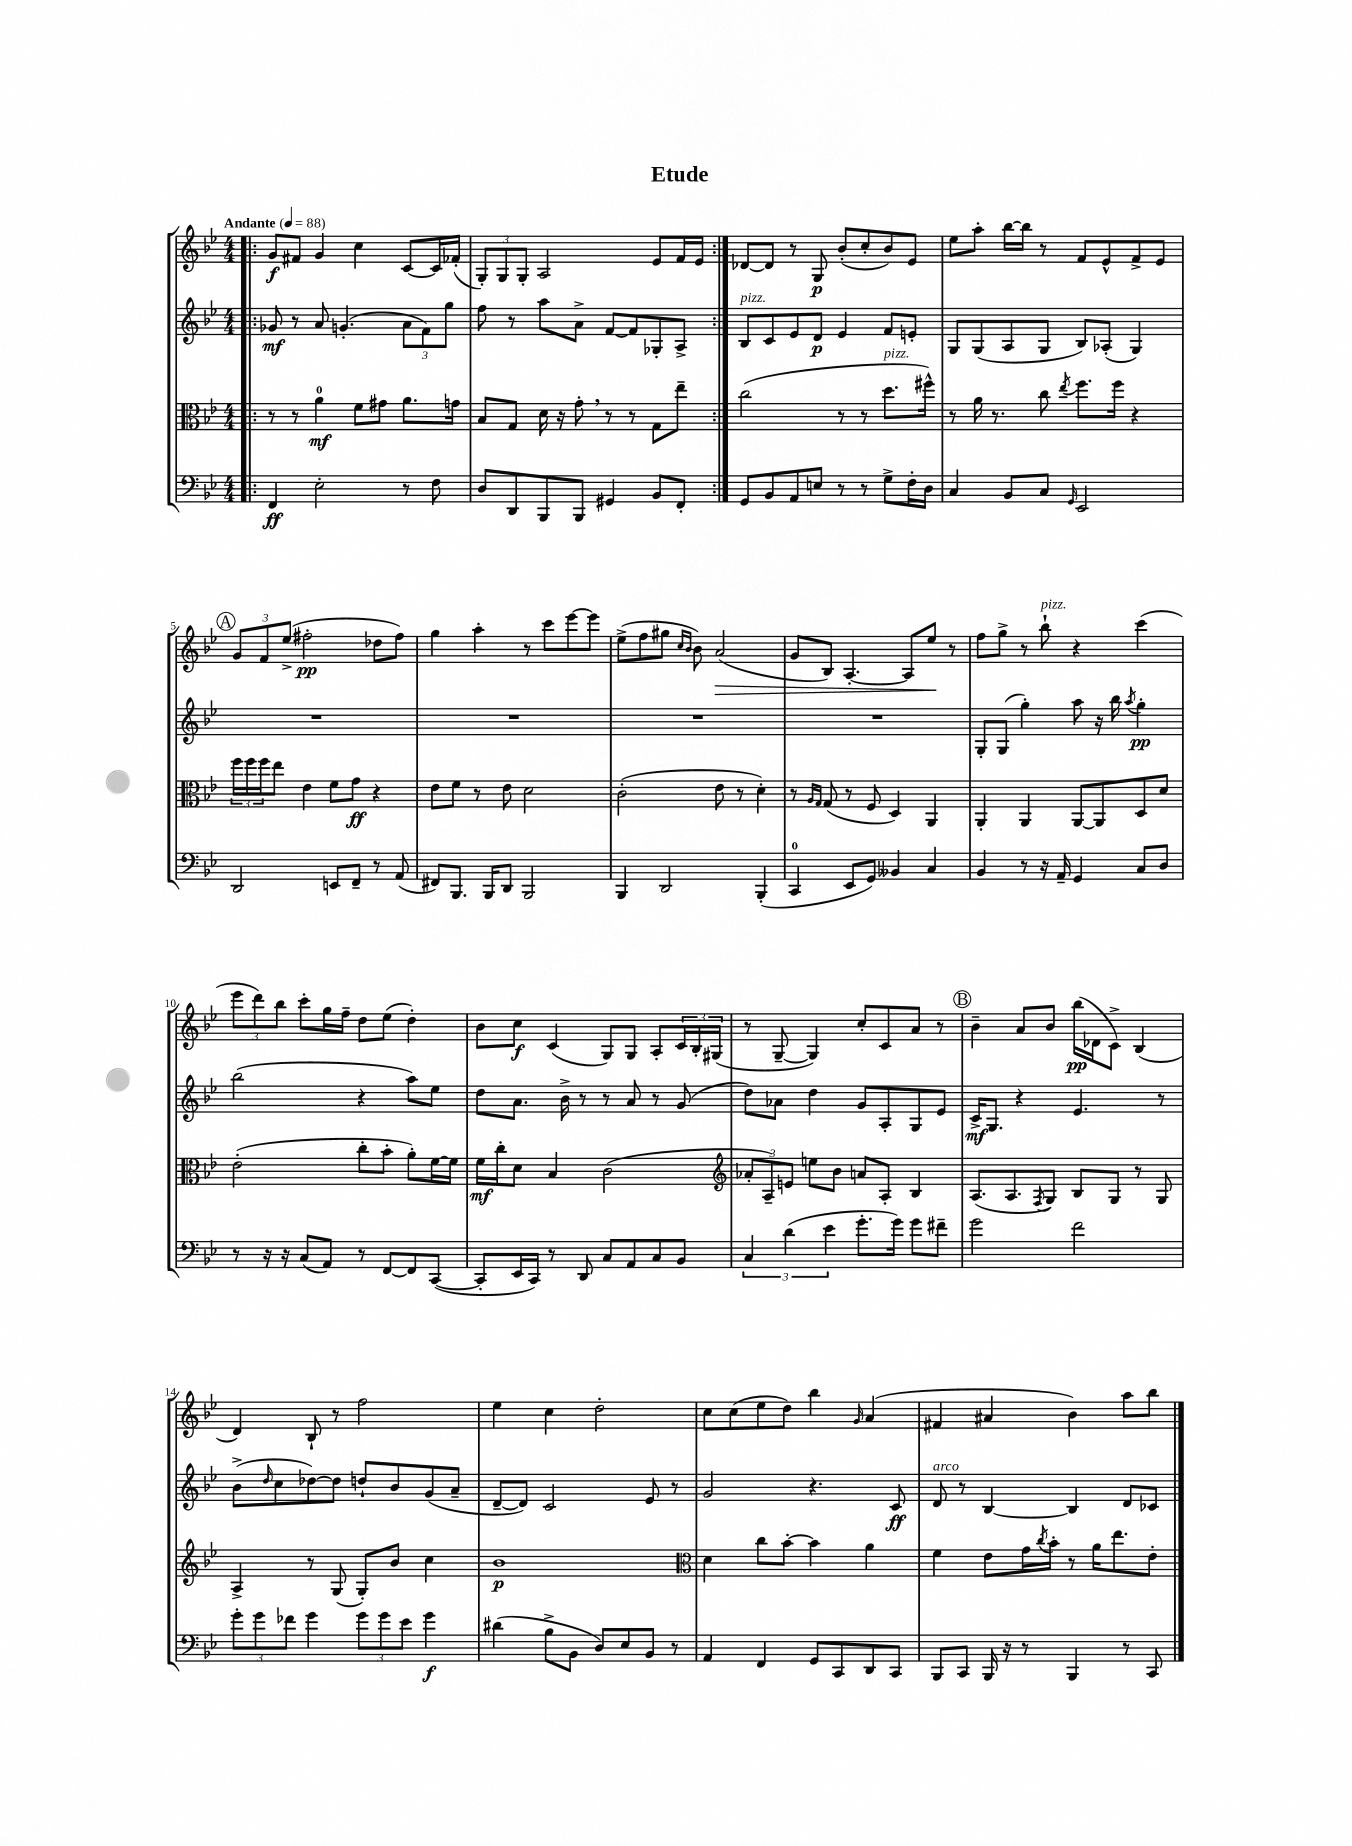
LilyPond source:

\header { title = "Etude" }
<<
\new StaffGroup <<
\new Staff = "s0" {
    \clef treble \key bes \major \numericTimeSignature \time 4/4 \tempo "Andante" 4 = 88
    \repeat volta 2 { \bar ".|:" g'8\f fis'8 g'4 c''4 c'8~ c'16 fes'16-.( |
    \tuplet 3/2 { g8-.) g8 g8-. } a2 ees'8 f'16 ees'16 | }
    des'8~ des'8 r8 g8\p bes'8-.( c''8-. bes'8) ees'8 |
    ees''8 a''8-. bes''16~ bes''16 r8 f'8 ees'8-^ f'8-> ees'8 |
    \mark \markup { \circle "A" } \tuplet 3/2 { g'8 f'8 ees''8->( } fis''2-.\pp des''8 fis''8) |
    g''4 a''4-. r8 c'''8 ees'''8~ ees'''8 |
    ees''8->( f''8 gis''8 \grace { c''16 bes'16 } bes'8) a'2\>( |
    g'8 bes8) a4.~-. a8 ees''8\! r8 |
    f''8 g''8-> r8 bes''8-!^\markup { \italic "pizz." } r4 c'''4( |
    \tuplet 3/2 { ees'''8 d'''8) bes''8 } c'''8-. g''16 f''16-- d''8 ees''8( d''4-.) |
    bes'8 c''8\f c'4( g8) g8 a8-. \tuplet 3/2 { c'16 bes16-. gis16( } |
    r8 g8~-- g4) c''8-. c'8 a'8 r8 |
    \mark \markup { \circle "B" } bes'4-- a'8 bes'8 bes''16\pp( des'16 c'8->) bes4( |
    d'4) bes8-! r8 f''2 |
    ees''4 c''4 d''2-. |
    c''8 c''8( ees''8 d''8) bes''4 \grace { g'16 } a'4( |
    fis'4 ais'4 bes'4) a''8 bes''8 \bar "|." |
}
\new Staff = "s1" {
    \clef treble \key bes \major \numericTimeSignature \time 4/4
    \repeat volta 2 { \bar ".|:" ges'8\mf r8 a'8 g'4.-.( \tuplet 3/2 { a'8 f'8) g''8 } |
    f''8 r8 a''8 a'8-> f'8~ f'8 ges8-. a8-> | }
    bes8^\markup { \italic "pizz." } c'8 ees'8 d'8\p ees'4 f'8 e'8-. |
    g8 g8( a8 g8 bes8) aes8-.( g4) |
    \mark \markup { \circle "A" } R1 |
    R1 |
    R1 |
    R1 |
    g8-. g8( g''4-.) a''8 r16 bes''16 \acciaccatura { a''8 } g''4-.\pp |
    bes''2( r4 a''8) ees''8 |
    d''8 a'8. bes'16-> r8 r8 a'8 r8 g'8( |
    d''8) aes'8 d''4 g'8 a8-. g8 ees'8 |
    \mark \markup { \circle "B" } c'16->\mf g8. r4 ees'4. r8 |
    bes'8->( \grace { d''16 } c''8 des''8~) des''8 d''8-! bes'8 g'8( a'8-- |
    d'8~-- d'8) c'2 ees'8 r8 |
    g'2 r4. c'8\ff |
    d'8^\markup { \italic "arco" } r8 bes4~ bes4 d'8 ces'8 \bar "|." |
}
\new Staff = "s2" {
    \clef alto \key bes \major \numericTimeSignature \time 4/4
    \repeat volta 2 { \bar ".|:" r8 r8 a'4-0\mf f'8 gis'8 a'8. g'16 |
    bes8 g8 d'16 r16 g'8-. \breathe r8 r8 g8 ees''8-- | }
    c''2( r8 r8 d''8.^\markup { \italic "pizz." } fis''16-^) |
    r8 a'16 r8. c''8 \acciaccatura { ees''8 } f''8. f''16 r4 |
    \mark \markup { \circle "A" } \tuplet 3/2 { f''16 f''16 f''16 } ees''8 ees'4 f'8 g'8\ff r4 |
    ees'8 f'8 r8 ees'8 d'2 |
    c'2-.( ees'8 r8 d'4-.) |
    r8 \grace { a16 g16 } g8( r8 f8 d4) a,4 |
    a,4-. a,4 a,8~ a,8 d8 d'8 |
    ees'2-.( c''8-. bes'8-. a'8-.) f'16~ f'16 |
    f'16\mf c''16-. d'8 bes4 c'2( |
    \clef treble \tuplet 3/2 { aes'8-. a8--) e'8 } e''8 bes'8 a'8 a8-. bes4 |
    \mark \markup { \circle "B" } a8.( a8. \acciaccatura { f8 } g8) bes8 g8 r8 g8 |
    a4-> r8 g8( g8-.) bes'8 c''4 |
    bes'1\p |
    \clef alto d'4 c''8 bes'8~-. bes'4 a'4 |
    f'4 ees'8 g'16 \acciaccatura { c''8 } bes'16-. r8 a'16 ees''8. ees'8-. \bar "|." |
}
\new Staff = "s3" {
    \clef bass \key bes \major \numericTimeSignature \time 4/4
    \repeat volta 2 { \bar ".|:" f,4\ff ees2-. r8 f8 |
    d8 d,8 bes,,8 bes,,8 gis,4 bes,8 f,8-. | }
    g,8 bes,8 a,8 e8 r8 r8 g8-> f16-. d16 |
    c4 bes,8 c8 \grace { g,16 } ees,2 |
    \mark \markup { \circle "A" } d,2 e,8 f,8-- r8 a,8( |
    fis,8) bes,,8. bes,,16 d,8 bes,,2 |
    bes,,4 d,2 bes,,4-.( |
    c,4-0 ees,8 g,8) beses,4 c4 |
    bes,4 r8 r16 a,16-- g,4 c8 d8 |
    r8 r16 r16 c8( a,8) r8 f,8~ f,8 c,8~( |
    c,8-. ees,16 c,16) r8 d,8 c8 a,8 c8 bes,8 |
    \tuplet 3/2 { c4 d'4( ees'4 } g'8.-. g'16) g'8 fis'8-- |
    \mark \markup { \circle "B" } g'2 f'2 |
    \tuplet 3/2 { g'8-. g'8 fes'8 } g'4 \tuplet 3/2 { g'8 g'8 ees'8 } g'4\f |
    dis'4( bes8-> bes,8 d8) ees8 bes,8 r8 |
    a,4 f,4 g,8 c,8 d,8 c,8 |
    bes,,8 c,8 bes,,16 r16 r8 bes,,4 r8 c,8 \bar "|." |
}
>>
>>
